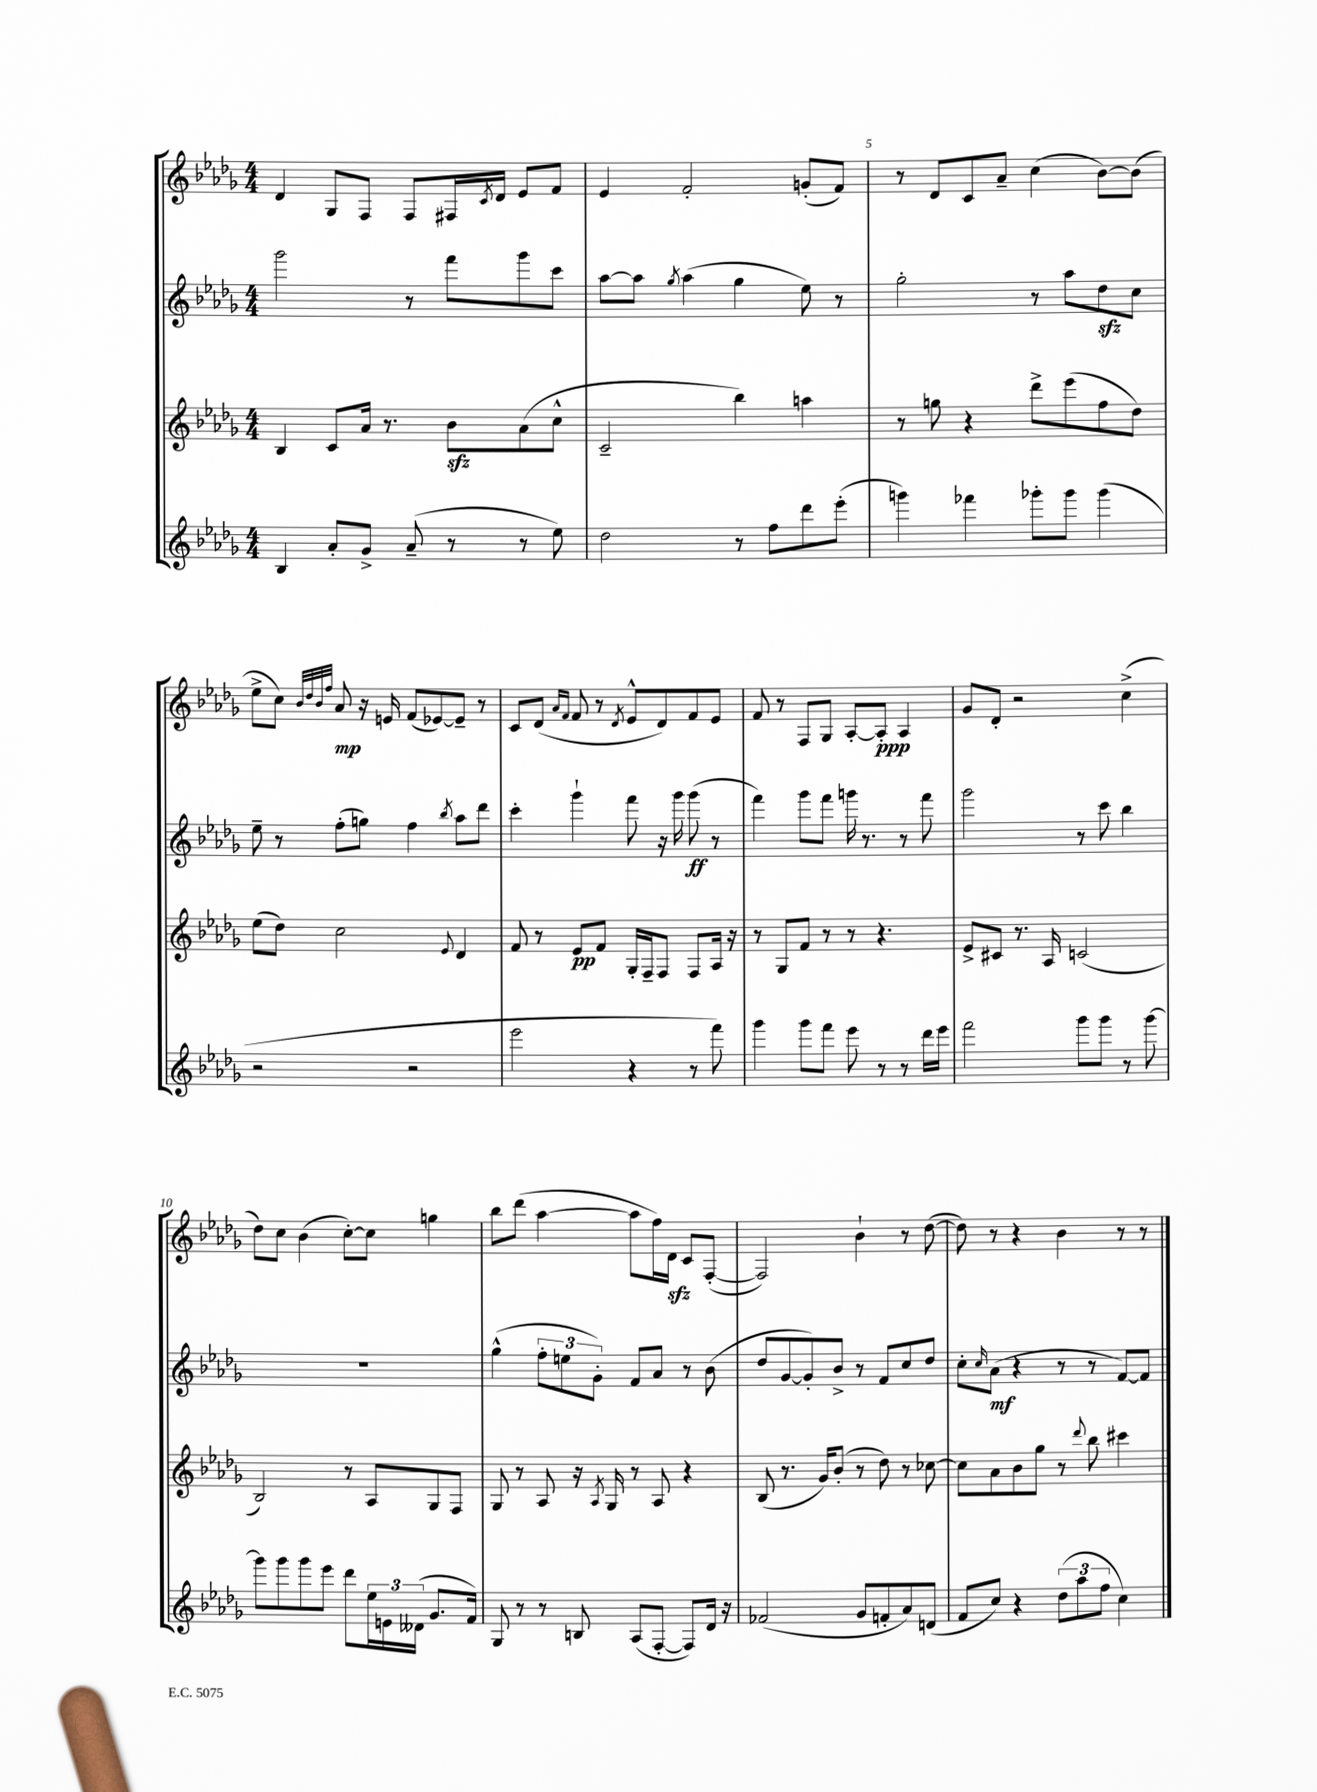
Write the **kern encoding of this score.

**kern	**kern	**kern	**kern
*staff4	*staff3	*staff2	*staff1
*clefG2	*clefG2	*clefG2	*clefG2
*k[b-e-a-d-g-]	*k[b-e-a-d-g-]	*k[b-e-a-d-g-]	*k[b-e-a-d-g-]
*M4/4	*M4/4	*M4/4	*M4/4
4B-	4B-	2ggg-	4d-
8a-'	8c	.	8G-
8g-^	16a-	.	8F
.	8.r	.	.
(8a-~	.	8r	8F
8r	8b-	8fff	16F#
.	.	.	8qc
.	.	.	16d-
8r	(8a-	8ggg-	8e-
8ee-)	8cc^^	8ccc	8f
=	=	=	=
2dd-	2c~	[8aa-	4e-
.	.	8aa-]	.
.	.	8qgg-	.
.	.	(4aa-	2f'
8r	4bb-)	4gg-	.
8ff	.	.	.
8ddd-	4aa	8ee-)	(8g'
(8eee-'	.	8r	8f)
=	=	=	=
4ggg)	8r	2gg-'	8r
.	8gg	.	8d-
4fff-	4r	.	8c
.	.	.	8a-~
8ggg-'	8ddd-^	8r	(4cc
8ggg-	(8eee-	8aa-	.
(4ggg-	8ff	8dd-	[8b-)
.	8dd-)	8cc	(8b-]
=	=	=	=
2r	(8ee-	8ee-~	8ee-^
.	8dd-)	8r	8cc)
.	.	.	32qqb-
.	.	.	32qqdd-
.	.	.	32qqb-
.	.	.	32qqff
.	2cc	(8ff'	8a-
.	.	8gg)	16r
.	.	.	16e
2r	.	4ff	(8f
.	.	.	[8e-)
.	8qqe-	8qbb-	.
.	4d-	8aa-	8e-~]
.	.	8ddd-	8r
=	=	=	=
2eee-	8f	4ccc'	8c
.	8r	.	(8d-
.	.	.	16qqa-
.	.	.	16qqf
.	8e-	4ggg-`	8f
.	8f	.	8r
.	.	.	8qd-
4r	16G-'	8fff	8e-^^
.	16F~	.	.
.	8F	16r	8d-)
.	.	16ggg-	.
8r	8F	(8ggg-	8f
8fff)	16A-	8r	8e-
.	16r	.	.
=	=	=	=
4ggg-	8r	4fff)	8f
.	8G-	.	8r
8ggg-	8f	8ggg-	8F
8fff	8r	8fff	8G-
8eee-	8r	16ggg	[8A-'
.	.	8.r	.
8r	4.r	.	8A-']
8r	.	8r	4A-
16ddd-	.	8fff	.
16eee-	.	.	.
=	=	=	=
2fff	8e-^	2ggg-	8g-
.	8c#	.	8d-'
.	8.r	.	2r
.	16A-	.	.
8ggg-	(2c	8r	.
8ggg-	.	8ccc	.
8r	.	4bb-	(4cc^
[8ggg-	.	.	.
=	=	=	=
8ggg-]	2B-)	1r	8dd-)
8ggg-	.	.	8cc
8ggg-	.	.	(4b-
8eee-	.	.	.
8ddd-	8r	.	[8cc')
24ee-	8A-	.	8cc]
24e	.	.	.
(24d--	.	.	.
8.g-	8G-	.	4gg
.	8F	.	.
16f)	.	.	.
=	=	=	=
8G-	8G-	(4gg-^^	8bb-
8r	8r	.	(8ddd-
8r	8A-	12ff'	[4aa-
.	.	12ee	.
8B	16r	.	.
.	.	12g-')	.
.	8qA-	.	.
.	16G-	.	.
(8A-	8r	8f	8aa-]
[8F'	8A-	8a-	16ff)
.	.	.	16d-
8F])	4r	8r	8c
16d-	.	(8b-	([8F'
16r	.	.	.
=	=	=	=
(2f-	(8B-	8dd-	2F])
.	8.r	[8g-	.
.	.	8g-'])	.
.	16g-)	.	.
.	(8b-'	8b-^	.
8g-	8r	8r	4b-`
8f'	8dd-)	8f	.
8a-)	8r	8cc	8r
(8d	[8cc-	8dd-	([8dd-
=	=	=	=
8f	8cc-]	8cc'	8dd-])
.	.	16qqcc	.
8cc)	8a-	(8a-	8r
4r	8b-	4r	4r
.	8gg-	.	.
(12dd-	8r	8r	4b-
12aa-	.	.	.
.	8qqddd-	.	.
.	8bb-	8r	.
12ff	.	.	.
4cc)	4ccc#	[8f)	8r
.	.	8f]	8r
==	==	==	==
*-	*-	*-	*-
